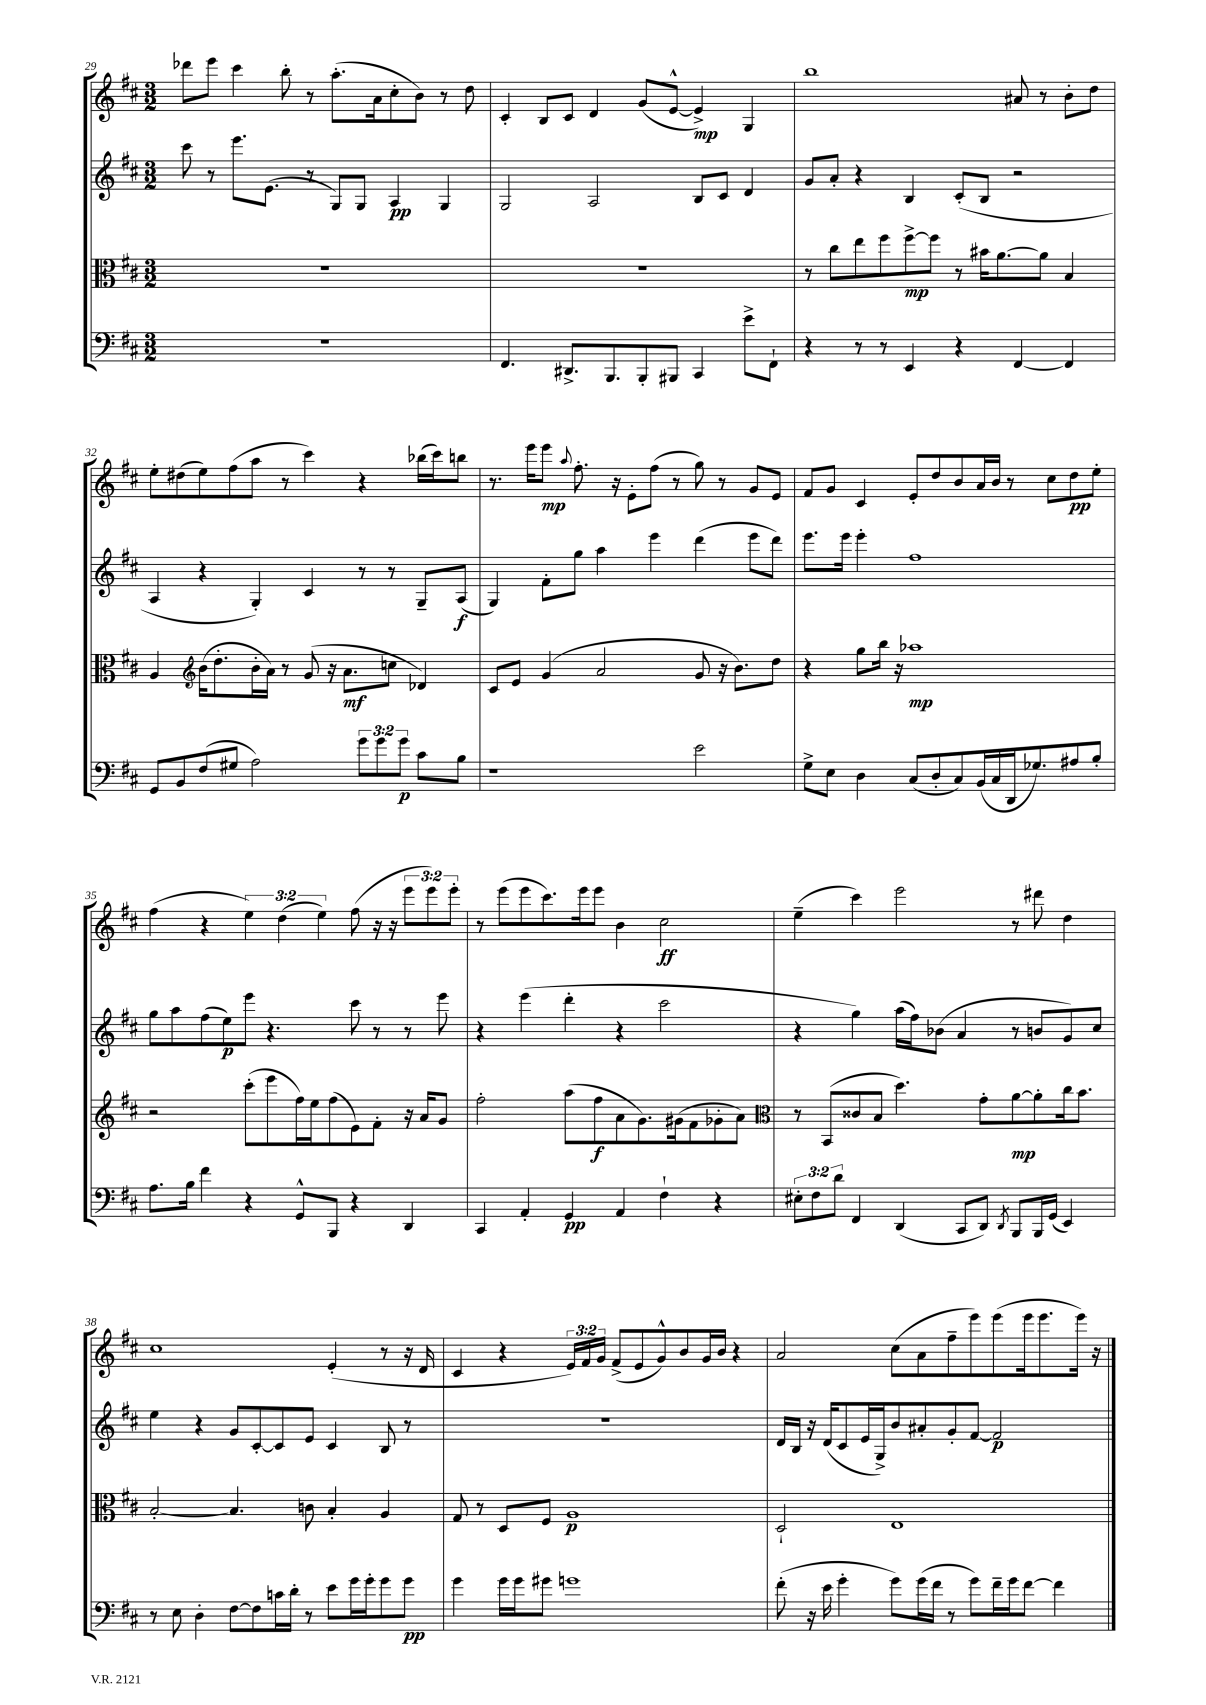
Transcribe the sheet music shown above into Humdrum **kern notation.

**kern	**kern	**kern	**kern
*staff4	*staff3	*staff2	*staff1
*clefF4	*clefC3	*clefG2	*clefG2
*k[f#c#]	*k[f#c#]	*k[f#c#]	*k[f#c#]
*M3/2	*M3/2	*M3/2	*M3/2
1.r	1.r	8ccc#\	8ddd-\L
.	.	8r	8eee\J
.	.	8.eee\L	4ccc#\
.	.	(8.e\J	.
.	.	.	8bb'\
.	.	8r	8r
.	.	8G/L)	(8.aa'\L
.	.	8G/J	.
.	.	.	16a\k
.	.	4A/	8cc#'\
.	.	.	8b\J)
.	.	4G/	8r
.	.	.	8dd\
=	=	=	=
4.FF#/	1.r	2G/	4c#'/
.	.	.	8B/L
8.DD#^/L	.	.	8c#/J
.	.	2A/	4d/
8.BBB/	.	.	.
8BBB'/	.	.	(8g/L
8BBB#/J	.	.	[8e^^/J
4CC#/	.	8B/L	4e^/])
.	.	8c#/J	.
8e^\L	.	4d/	4G/
8FF#`\J	.	.	.
=	=	=	=
4r	8r	8g/L	1bb
.	8cc#\L	8a'/J	.
8r	8ee\	4r	.
8r	8ff#\	.	.
4EE/	[8ff#^\	4B/	.
.	8ff#\]J	.	.
4r	8r	(8c#'/L	.
.	16b#\LK	8B/J	.
.	[8.a\	.	.
[4FF#/	.	2r	8a#/
.	8a\]J	.	8r
4FF#/]	4B/	.	8b'\L
.	.	.	8dd\J
=	=	=	=
8GG/L	4A/	4A/	8ee'\L
8BB/	.	.	(8dd#\
*	*clefG2	*	*
(8F#/	(16b\LK	4r	8ee\)
.	8.dd'\	.	.
8G#/J	.	.	(8ff#\
2A\)	16b'\L	4G'/)	8aa\J
.	16a\JJ)	.	.
.	8r	.	8r
.	(8g/	4c#/	4ccc#\)
.	16r	.	.
.	8.a\L	.	.
12g\L	.	8r	4r
12g\	.	.	.
.	8cc\J	8r	.
12g\J	.	.	.
8c#\L	4d-/)	8G~/L	(16bb-\LL
.	.	.	16ccc#\J)
8B\J	.	(8A/J	8bb\J
=	=	=	=
1r	8c#/L	4G/)	8.r
.	8e/J	.	.
.	.	.	16eee\LK
.	(4g/	8f#'\L	8eee\J
.	.	.	8qqaa/
.	.	8gg\J	8.ff#'\
.	2a/	4aa\	.
.	.	.	16r
.	.	.	8e'\L
.	.	4eee\	(8ff#\J
.	.	.	8r
2e\	8g/	(4ddd\	8gg\)
.	16r	.	8r
.	8.b\L)	.	.
.	.	8eee\L	8g/L
.	8dd\J	8ddd\J)	8e/J
=	=	=	=
8G^\L	4r	8.eee\L	8f#/L
8E\J	.	.	8g/J
.	.	16eee\Jk	.
4D\	8gg\L	4eee'\	4c#/
.	16bb\Jk	.	.
.	16r	.	.
(8C#/L	1aa-	1ff#	8e'/L
8D'/	.	.	8dd/
8C#/)	.	.	8b/
(16BB/L	.	.	16a/L
16C#/	.	.	16b/JJ
16DD/J	.	.	8r
8.G-/)	.	.	.
.	.	.	8cc#\L
8A#/	.	.	8dd\
8B'/J	.	.	8ee'\J
=	=	=	=
8.A\L	2r	8gg\L	(4ff#\
.	.	8aa\	.
16B\Jk	.	.	.
4f#\	.	(8ff#\	4r
.	.	8ee\)	.
4r	(8ccc#'\L	8eee\J	6ee\)
.	8eee\	4.r	.
.	.	.	(6dd\
8GG^^/L	16ff#\L)	.	.
.	16ee\J	.	.
.	.	.	6ee\)
8BBB/J	(8ff#\	.	.
4r	8e\)	8ccc#\	(8ff#\
.	8f#'\J	8r	16r
.	.	.	16r
4DD/	16r	8r	12eee\L
.	16a/LK	.	.
.	.	.	12eee\)
.	8g/J	8eee\	.
.	.	.	12eee'\J
=	=	=	=
4CC#/	2ff#'\	4r	8r
.	.	.	(8eee\L
4AA'/	.	(4eee\	8eee\
.	.	.	8.ccc#\)
4GG/	(8aa\L	4ddd'\	.
.	.	.	16eee\k
.	8ff#\	.	8eee\J
4AA/	8a\	4r	4b\
.	8.g\)	.	.
4F#`\	.	2ccc#\	2cc#\
.	(16g#\k	.	.
.	8f#\	.	.
4r	8g-'\	.	.
.	8a\J)	.	.
=	=	=	=
*	*clefC3	*	*
12E#'\L	8r	4r	(4ee~\
12F#\	.	.	.
.	(8BB/L	.	.
12d\J	.	.	.
4FF#/	8c##/	4gg\)	4ccc#\)
.	8B/J	.	.
(4DD/	4.dd\)	(16aa\LL	2eee\
.	.	16ff#\J)	.
.	.	(8b-\J	.
8CC#/L	.	4a/	.
8DD/J)	8g'\L	.	.
8qDD/	.	.	.
8BBB/L	[8a\	8r	8r
16BBB/L	8a'\]	8b/L	8ddd#\
(16GG/JJ	.	.	.
4EE/)	16cc#\k	8g/)	4dd\
.	8.b\J	.	.
.	.	8cc#/J	.
=	=	=	=
8r	[2B'/	4ee\	1cc#
8E\	.	.	.
4D'\	.	4r	.
[8F#\L	4.B/]	8g/L	.
8F#\]	.	[8c#'/	.
16c\L	.	8c#/]	.
16d'\JJ	.	.	.
8r	8c\	8e/J	.
8e\L	4B'/	4c#/	(4e'/
16g\L	.	.	.
16g'\J	.	.	.
8g\	4A/	8B/	8r
8g\J	.	8r	16r
.	.	.	16d/
=	=	=	=
4g\	8G/	1.r	4c#/
.	8r	.	.
16g\LL	8D/L	.	4r
16g\J	.	.	.
8g#\J	8F#/J	.	.
1g	1A	.	24e/LL)
.	.	.	24f#/
.	.	.	24g/JJ
.	.	.	(8f#^/L
.	.	.	8e/
.	.	.	8g^^/)
.	.	.	8b/
.	.	.	16g/L
.	.	.	16b/JJ
.	.	.	4r
=	=	=	=
(8f#'\	2D`/	16d/LL	2a/
.	.	16B/JJ	.
16r	.	16r	.
16e\	.	(16d/LK	.
4g'\	.	8c#/	.
.	.	16e/L	.
.	.	16G^/J)	.
8g\L)	1E	8b/	(8cc#\L
(16g\L	.	8a#'/	8a\
16f#\JJ	.	.	.
8r	.	8g'/	8ff#~\
8g\L)	.	[8f#/J	8eee\)
16f#~\L	.	2f#/]	(8eee\
16g\J	.	.	.
[8f#\J	.	.	16eee\k
.	.	.	8.eee\
4f#\]	.	.	.
.	.	.	16eee\Jk)
.	.	.	16r
==	==	==	==
*-	*-	*-	*-
